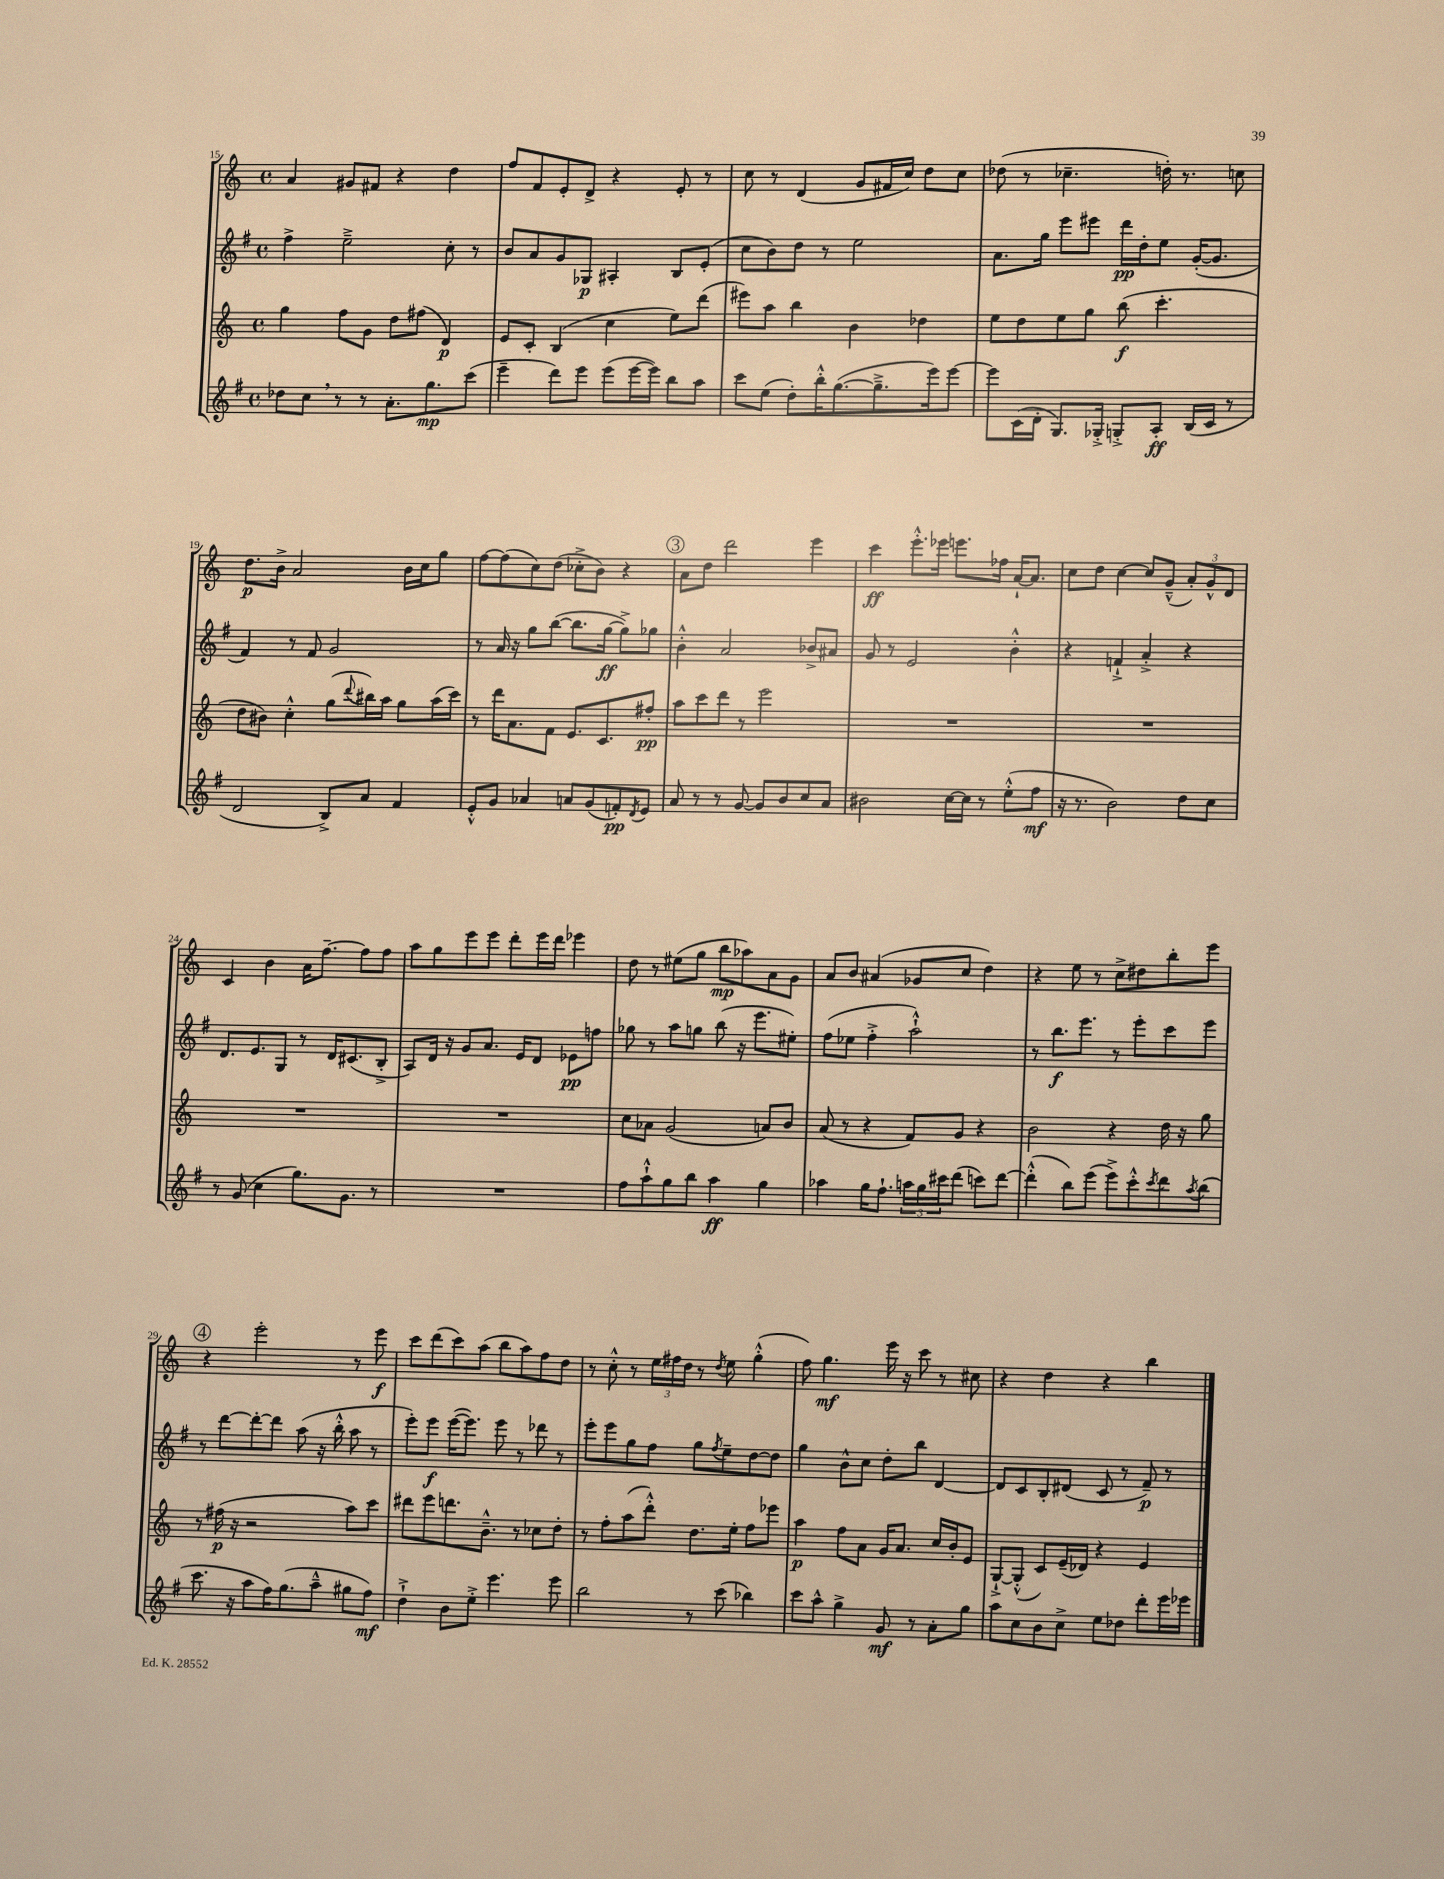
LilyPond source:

<<
\new StaffGroup <<
\new Staff = "s0" {
    \clef treble \key c \major \defaultTimeSignature \time 4/4
    a'4 gis'8 fis'8 r4 d''4 |
    f''8 f'8 e'8-. d'8-> r4 e'8-. r8 |
    c''8 r8 d'4( g'8 fis'16 c''16) d''8 c''8 |
    des''8( r8 ces''4.-- d''16-.) r8. c''8 |
    d''8.\p b'16-> a'2 b'16 c''16 g''8 |
    f''8~ f''8( c''8) d''8( ces''8-.-> b'8) r4 |
    \mark \markup { \circle "3" } a'8 d''8 d'''2 e'''4 |
    c'''4\ff e'''8.-.-^ ees'''16 e'''8. fes''16 a'16~-! a'8. |
    c''8 d''8 c''4~ c''8 g'8---^( \tuplet 3/2 { a'8-.) g'8-^ d'8 } |
    c'4 b'4 a'16 f''8.~-- f''8 f''8 |
    a''8 g''8 e'''8 e'''8 d'''8-. e'''16 d'''16 ees'''4 |
    d''8 r8 eis''8( g''8 b''8\mp aes''8) a'8 g'8 |
    a'8 b'8 ais'4( ges'8 c''8 d''4) |
    r4 e''8 r8 c''8-> dis''8 b''8-. e'''8 |
    \mark \markup { \circle "4" } r4 e'''2-. r8 e'''8\f |
    c'''8 d'''8( c'''8) a''8( b''8 a''8) f''8 d''8 |
    r8 c''8-.-^ r8 \tuplet 3/2 { e''16 fis''16 d''16 } r8 \acciaccatura { d''8 } e''8 g''4-.-^( |
    f''8) g''4.\mf e'''16 r16 c'''8 r8 cis''8 |
    r4 d''4 r4 b''4 \bar "|." |
}
\new Staff = "s1" {
    \clef treble \key g \major \defaultTimeSignature \time 4/4
    fis''4-> e''2---> c''8-. r8 |
    b'8 a'8 g'8 ges8\p ais4-. b8 e'8-.( |
    c''8 b'8) d''8 r8 e''2 |
    a'8. g''16 e'''8 eis'''8 d'''16\pp d''16-. e''8 g'16~-.( g'8. |
    fis'4) r8 fis'8 g'2 |
    r8 a'16 r16 g''8 b''8~( b''8. g''16~\ff g''8->) ges''8 |
    \mark \markup { \circle "3" } b'4-.-^ a'2 bes'8-> ais'8 |
    g'8 r8 e'2 b'4-.-^ |
    r4 f'4-!-> a'4-.-> r4 |
    d'8. e'8. g8 r8 d'16 cis'8.( b8-.-> |
    a8) d'16 r16 g'8 a'8. e'16 d'8 ees'8\pp f''8 |
    ges''8 r8 a''8 g''8 b''8( r16 e'''8. eis''8-.) |
    fis''8( ees''8 fis''4-.-> a''2-!-^) |
    r8 b''8.\f e'''8. r8 e'''8-. c'''8 e'''8 |
    \mark \markup { \circle "4" } r8 d'''8~ d'''8~-. d'''8 a''8( r16 b''16-.-^ a''8 r8 |
    e'''8-.) e'''8\f e'''16~( e'''8.) e'''8 r8 des'''8 r8 |
    e'''8-. e'''8 g''8 fis''8 g''8 \acciaccatura { fis''8 } e''8-- d''8~ d''8 |
    g''4 b'8-^ c''8 d''8-. b''8 d'4~ |
    d'8 c'8 b8-. dis'8( c'8 r8 fis'8--\p) r8 \bar "|." |
}
\new Staff = "s2" {
    \clef treble \key c \major \defaultTimeSignature \time 4/4
    g''4 f''8 g'8 d''8 fis''8( d'4\p) |
    e'8 c'8-. b4( c''4 e''8) d'''8( |
    eis'''8) a''8 b''4 b'4 des''4 |
    e''8 d''8 e''8 g''8 b''8\f( c'''4.-. |
    d''8 bis'8) c''4-.-^ g''8( \appoggiatura { d'''8 } bis''16) a''16 g''8 a''16( c'''16) |
    r8 d'''16 a'8. f'8 e'8. c'8. fis''8-.\pp |
    \mark \markup { \circle "3" } a''8 c'''8 d'''8 r8 e'''2 |
    R1 |
    R1 |
    R1 |
    R1 |
    c''8 aes'8 g'2( a'8) b'8 |
    a'8( r8 r4 f'8) g'8 r4 |
    b'2 r4 d''16 r16 g''8 |
    \mark \markup { \circle "4" } r8 fis''16\p( r16 r2 a''8) c'''8 |
    dis'''8 e'''8 d'''8. b'8.---^ r8 ces''8 d''8-. |
    r8 f''8-. a''8( d'''8-.-^) d''8. e''16-. f''8 ees'''8 |
    a''4\p f''8 a'8 g'16 a'8. c''16 b'16-. e'8 |
    g8~-!-> g8-.-^( c'8) e'16--( des'16) r4 e'4 \bar "|." |
}
\new Staff = "s3" {
    \clef treble \key g \major \defaultTimeSignature \time 4/4
    des''8 c''8 \breathe r8 r8 a'8.-. g''8.\mp c'''8( |
    e'''4-- d'''8) e'''8 e'''8( e'''16~ e'''16) b''8 a''8 |
    c'''8 e''8( d''8-.) b''16-.-^ g''8.~( g''8.---> e'''16) e'''8~ |
    e'''8 c'16( d'16-. g8.) ges16-.-> g8-.-> a8-.\ff b16( c'16 r8 |
    d'2 b8->) a'8 fis'4 |
    e'8-.-^ g'8 aes'4 a'8 g'8( f'8-.\pp) \acciaccatura { d'8 } e'8 |
    \mark \markup { \circle "3" } a'8 r8 r8 g'8~ g'8 b'8 c''8 a'8 |
    bis'2 c''16~ c''16 r8 e''8-.-^( fis''8\mf |
    r16 r8. b'2) d''8 c''8 |
    r8 g'8( c''4 g''8.) g'8. r8 |
    R1 |
    fis''8 a''8-!-^ g''8 b''8 a''4\ff g''4 |
    aes''4 g''16 fis''8.-! \tuplet 3/2 { a''16 g''16 cis'''16 } d'''8( c'''8) d'''8~ |
    d'''4-.-^( b''8) e'''8( e'''8->) c'''8-.-^ \acciaccatura { c'''8 } d'''8 \acciaccatura { a''8 } b''8( |
    \mark \markup { \circle "4" } c'''8. r16 a''8 fis''16) g''8.( a''8---^ gis''8 fis''8\mf) |
    d''4-!-> b'8 e''8-.-> e'''4. e'''8 |
    b''2 r8 c'''8( bes''4) |
    c'''8 a''8-^ g''4-> g'8\mf r8 a'8-. g''8 |
    a''8 c''8 b'8 c''8-> e''8 des''8 d'''8-. e'''16 ees'''16 \bar "|." |
}
>>
>>
\layout { \context { \Score currentBarNumber = #15 } }
